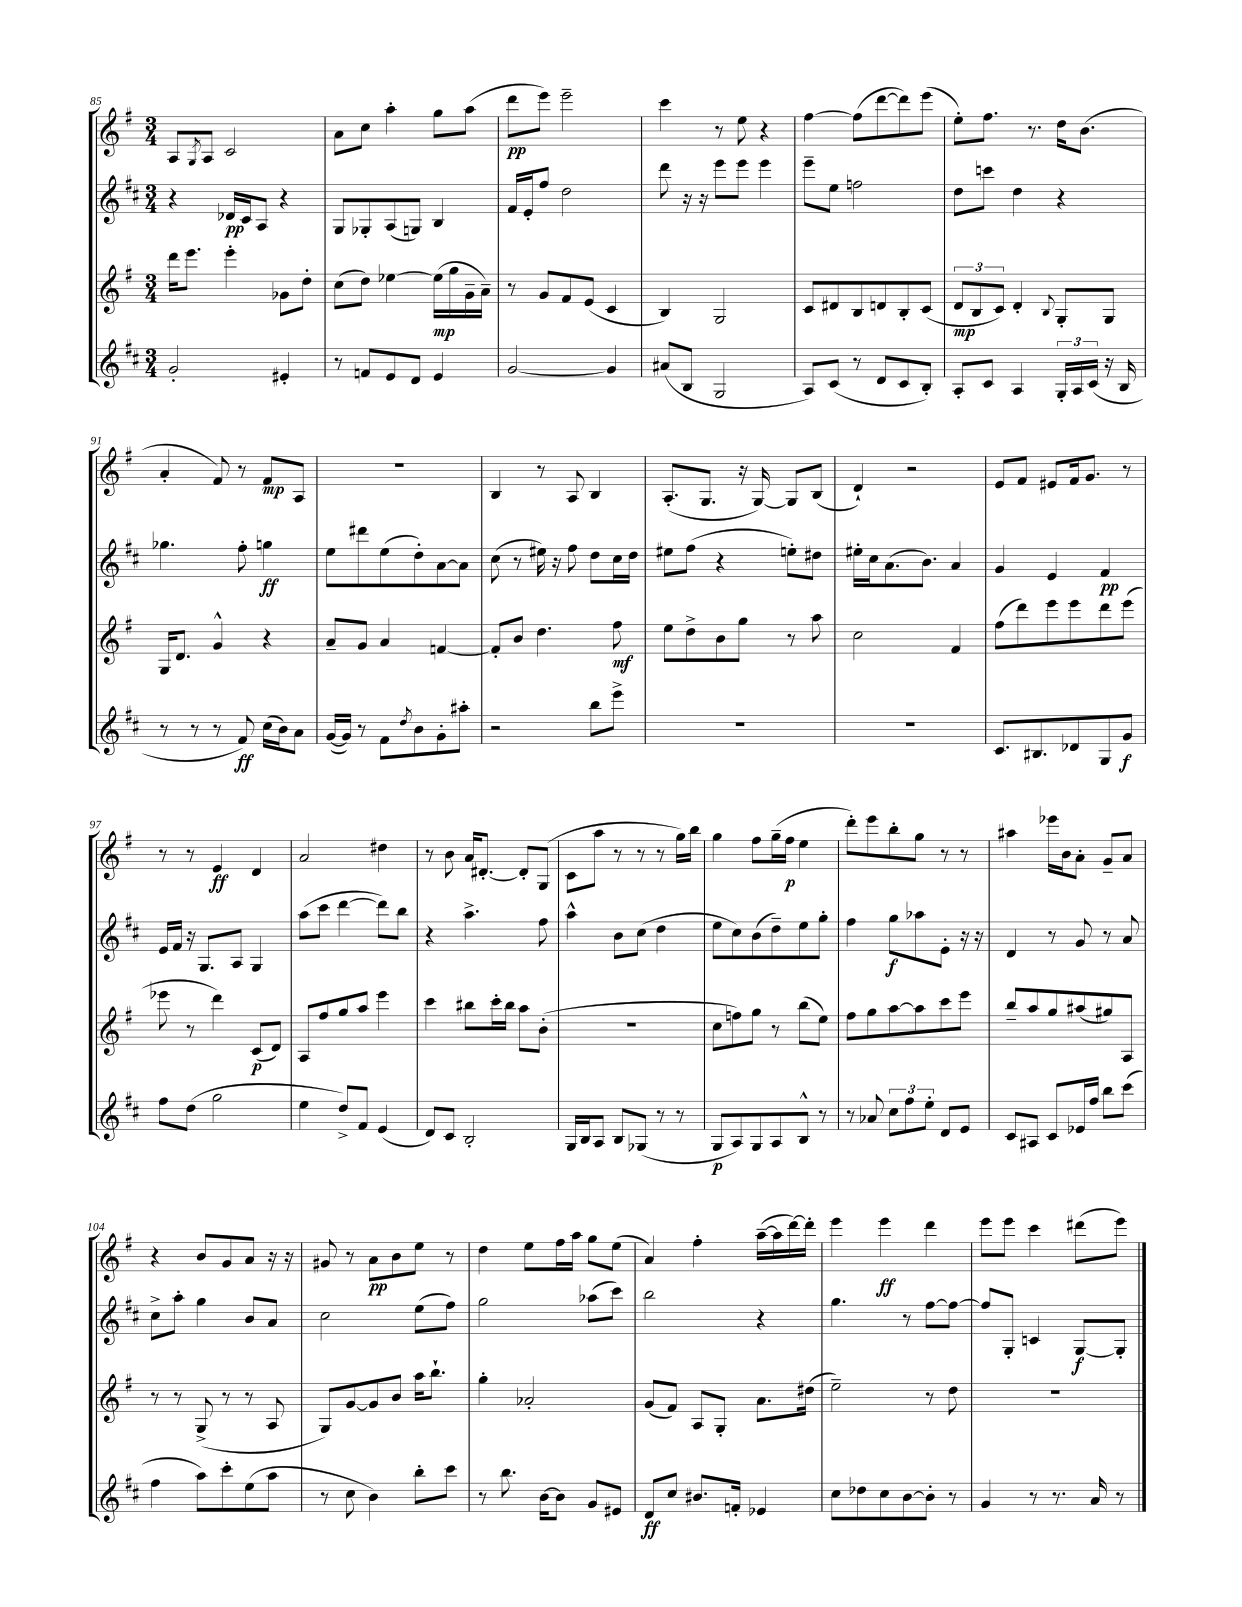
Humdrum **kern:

**kern	**dynam	**kern	**dynam	**kern	**dynam	**kern	**dynam
*part4	*part4	*part3	*part3	*part2	*part2	*part1	*part1
*staff4	*staff4	*staff3	*staff3	*staff2	*staff2	*staff1	*staff1
*clefG2	*	*clefG2	*	*clefG2	*	*clefG2	*
*k[f#c#]	*	*k[f#]	*	*k[f#c#]	*	*k[f#]	*
*M3/4	*	*M3/4	*	*M3/4	*	*M3/4	*
=85	=85	=85	=85	=85	=85	=85	=85
2g'/	.	16ddd\KL	.	4r	.	8A/L	.
.	.	8.eee\J	.	.	.	.	.
.	.	.	.	.	.	8qG/	.
.	.	.	.	.	.	8A/J	.
.	.	4eee'\	.	16d-X/LL	pp	2c/	.
.	.	.	.	16c#/J	.	.	.
.	.	.	.	8A/J	.	.	.
4e#X'/	.	8g-X\L	.	4r	.	.	.
.	.	8dd'\J	.	.	.	.	.
=86	=86	=86	=86	=86	=86	=86	=86
8r	.	(8cc\L	.	8G/L	.	8a\L	.
8fn/L	.	8dd\J)	.	8G-X'/	.	8cc\J	.
8e/	.	[4ee-X\	.	(8A/	.	4aa'\	.
8d/J	.	.	.	8Gn/J)	.	.	.
4e/	.	(16ee-\LL]	mp	4B/	.	8gg\L	.
.	.	16gg\	.	.	.	.	.
.	.	16g~\	.	.	.	(8aa\J	.
.	.	16a~\JJ)	.	.	.	.	.
=87	=87	=87	=87	=87	=87	=87	=87
[2g/	.	8r	.	16f#/LL	.	8ddd\L	pp
.	.	.	.	16e'/J	.	.	.
.	.	8g/L	.	8ff#/J	.	8eee\J)	.
.	.	8f#/	.	2dd\	.	2eee~\	.
.	.	(8e/J	.	.	.	.	.
4g/]	.	4c/	.	.	.	.	.
=88	=88	=88	=88	=88	=88	=88	=88
(8a#X/L	.	4B/)	.	8ddd\	.	4ccc\	.
8B/J	.	.	.	16r	.	.	.
.	.	.	.	16r	.	.	.
2G/	.	2G/	.	8eee\L	.	8r	.
.	.	.	.	8eee\J	.	8ee\	.
.	.	.	.	4eee\	.	4r	.
=89	=89	=89	=89	=89	=89	=89	=89
8A/L)	.	8c/L	.	8eee~\L	.	[4ff#\	.
(8c#/J	.	8d#X/	.	8ee\J	.	.	.
8r	.	8B/	.	2ffn\	.	(8ff#\L]	.
8d/L	.	8dn/	.	.	.	[8ddd\	.
8c#/	.	8B'/	.	.	.	8ddd\])	.
8B'/J)	.	(8c/J	.	.	.	(8eee\J	.
=90	=90	=90	=90	=90	=90	=90	=90
8A'/L	.	12d/L	mp	8dd\L	.	8ee'\L)	.
.	.	12B/	.	.	.	.	.
8c#/J	.	.	.	8cccn\J	.	8.ff#\J	.
.	.	12c/J)	.	.	.	.	.
4A/	.	4d'/	.	4dd\	.	.	.
.	.	.	.	.	.	8.r	.
.	.	8qqB/	.	.	.	.	.
24G'/LL	.	8G'/L	.	4r	.	16dd\KL	.
24A/	.	.	.	.	.	.	.
.	.	.	.	.	.	(8.b\J	.
(24c#/JJ	.	.	.	.	.	.	.
16r	.	8G/J	.	.	.	.	.
16B/	.	.	.	.	.	.	.
!!LO:LB:g=z
=91	=91	=91	=91	=91	=91	=91	=91
8r	.	16G/KL	.	4.gg-X\	.	4a'/	.
.	.	8.d/J	.	.	.	.	.
8r	.	.	.	.	.	.	.
8r	.	4g^^/	.	.	.	8f#/)	.
8f#/)	ff	.	.	8ff#'\	.	8r	.
(16cc#\LL	.	4r	.	4ggn\	ff	8f#/L	mp
16b\J)	.	.	.	.	.	.	.
8a\J	.	.	.	.	.	8A/J	.
=92	=92	=92	=92	=92	=92	=92	=92
([16g/LL	.	8a~/L	.	8ee\L	.	2.r	.
16g/JJ])	.	.	.	.	.	.	.
8r	.	8g/J	.	8ddd#X\	.	.	.
8f#\L	.	4a/	.	(8ee\	.	.	.
8qdd/	.	.	.	.	.	.	.
8b\	.	.	.	8dd'\)	.	.	.
8g'\	.	[4fn/	.	[8a\	.	.	.
8aa#X'\J	.	.	.	8a\J]	.	.	.
=93	=93	=93	=93	=93	=93	=93	=93
2r	.	8f'/L]	.	(8cc#\	.	4B/	.
.	.	8b/J	.	8r	.	.	.
.	.	4.dd\	.	16ee#X\)	.	8r	.
.	.	.	.	16r	.	.	.
.	.	.	.	8ff#\	.	8A/	.
8bb\L	.	.	.	8dd\L	.	4B/	.
8eee^\J	.	8ff#\	mf	16cc#\L	.	.	.
.	.	.	.	16dd\JJ	.	.	.
=94	=94	=94	=94	=94	=94	=94	=94
2.r	.	8ee\L	.	8ee#X\L	.	(8.A'/L	.
.	.	8dd^\	.	(8ff#\J	.	.	.
.	.	.	.	.	.	8.G/J	.
.	.	8b\	.	4r	.	.	.
.	.	8gg\J	.	.	.	16r	.
.	.	.	.	.	.	[16G/)	.
.	.	8r	.	8een'\L)	.	8G/L]	.
.	.	8aa\	.	8dd#X\J	.	(8B/J	.
=95	=95	=95	=95	=95	=95	=95	=95
2.r	.	2cc\	.	16ee#X'\LL	.	4d`/)	.
.	.	.	.	16cc#\J	.	.	.
.	.	.	.	(8.a\	.	.	.
.	.	.	.	.	.	2r	.
.	.	.	.	8.b\J)	.	.	.
.	.	4f#/	.	4a/	.	.	.
=96	=96	=96	=96	=96	=96	=96	=96
8.c#/L	.	(8ff#\L	.	4g/	.	8e/L	.
.	.	8ddd\)	.	.	.	8f#/J	.
8.B#X/	.	.	.	.	.	.	.
.	.	8eee\	.	4e/	.	8e#X/L	.
8d-X/	.	8eee\	.	.	.	16f#/k	.
.	.	.	.	.	.	8.g/J	.
8G/	.	8ddd\	.	4f#/	pp	.	.
8g/J	f	(8eee\J	.	.	.	8r	.
!!LO:LB:g=z
=97	=97	=97	=97	=97	=97	=97	=97
8ff#\L	.	8eee-X\	.	16e/LL	.	8r	.
.	.	.	.	16f#/JJ	.	.	.
(8dd\J	.	8r	.	16r	.	8r	.
.	.	.	.	8.G/L	.	.	.
2gg\	.	4ddd\)	.	.	.	4e/	ff
.	.	.	.	8A/J	.	.	.
.	.	(8c/L	p	4G/	.	4d/	.
.	.	8d/J)	.	.	.	.	.
=98	=98	=98	=98	=98	=98	=98	=98
4ee\	.	8A/L	.	(8aa\L	.	2a/	.
.	.	8ff#/	.	8ccc#\J	.	.	.
8dd^/L)	.	8gg/	.	[4ddd\	.	.	.
8f#/J	.	8aa/J	.	.	.	.	.
(4e/	.	4eee\	.	8ddd\L])	.	4dd#X\	.
.	.	.	.	8bb\J	.	.	.
=99	=99	=99	=99	=99	=99	=99	=99
8d/L)	.	4ccc\	.	4r	.	8r	.
8c#/J	.	.	.	.	.	8b\	.
2B'/	.	8bb#X\L	.	4.aa^\	.	16a/KL	.
.	.	.	.	.	.	[8.d#X'/J	.
.	.	16ccc'\L	.	.	.	.	.
.	.	16bb#\JJ	.	.	.	.	.
.	.	8aa\L	.	.	.	8d#'/L]	.
.	.	(8b'\J	.	8ff#\	.	(8G/J	.
=100	=100	=100	=100	=100	=100	=100	=100
16G/LL	.	2.r	.	4aa^^\	.	8c\L	.
16B/J	.	.	.	.	.	.	.
8A/J	.	.	.	.	.	8aa\J	.
8B/L	.	.	.	8b\L	.	8r	.
(8G-X/J	.	.	.	(8cc#\J	.	8r	.
8r	.	.	.	4dd\	.	8r	.
8r	.	.	.	.	.	16gg\LL)	.
.	.	.	.	.	.	16bb\JJ	.
=101	=101	=101	=101	=101	=101	=101	=101
8G/L	p	8cc\L	.	8ee\L	.	4gg\	.
8A/)	.	8ffn\)	.	8cc#\)	.	.	.
8G/	.	8gg\J	.	(8b\	.	8ff#\L	.
8A/	.	8r	.	8dd~\)	.	(16gg~\L	.
.	.	.	.	.	.	16ff#\JJ	p
8B^^/J	.	(8bb\L	.	8ee\	.	4ee\	.
8r	.	8ee\J)	.	8gg'\J	.	.	.
=102	=102	=102	=102	=102	=102	=102	=102
8r	.	8ff#\L	.	4ff#\	.	8ddd'\L)	.
8a-X/	.	8gg\	.	.	.	8eee\	.
12cc#\L	.	[8aa\	.	8gg\L	f	8bb'\	.
12ff#\	.	.	.	.	.	.	.
.	.	8aa\]	.	8aa-X\	.	8gg\J	.
12ee'\J	.	.	.	.	.	.	.
8d/L	.	8ccc\	.	8e'\J	.	8r	.
8e/J	.	8eee\J	.	16r	.	8r	.
.	.	.	.	16r	.	.	.
=103	=103	=103	=103	=103	=103	=103	=103
8c#/L	.	8bb~/L	.	4d/	.	4aa#X\	.
8A#X/J	.	8aa/	.	.	.	.	.
8c#/L	.	8gg/	.	8r	.	16eee-X\LL	.
.	.	.	.	.	.	16b\J	.
16e-X/L	.	(8aa#X/	.	8g/	.	8a'\J	.
16ff#/JJ	.	.	.	.	.	.	.
8bb\L	.	8gg#X/)	.	8r	.	8g~/L	.
(8ccc#\J	.	8A/J	.	8a/	.	8a/J	.
!!LO:LB:g=z
=104	=104	=104	=104	=104	=104	=104	=104
4ff#\	.	8r	.	8cc#^\L	.	4r	.
.	.	8r	.	8aa'\J	.	.	.
8aa\L)	.	(8G^/	.	4gg\	.	8b/L	.
8ccc#'\	.	8r	.	.	.	8g/	.
(8ee\	.	8r	.	8b/L	.	8a/J	.
8aa\J	.	8A/	.	8a/J	.	16r	.
.	.	.	.	.	.	16r	.
=105	=105	=105	=105	=105	=105	=105	=105
8r	.	8G/L)	.	2cc#\	.	8g#X/	.
8cc#\	.	[8g/	.	.	.	8r	.
4b\)	.	8g/]	.	.	.	8a\L	pp
.	.	8b/J	.	.	.	8b\	.
8bb'\L	.	16aa\KL	.	(8ee\L	.	8ee\J	.
.	.	8.bb`\J	.	.	.	.	.
8ccc#\J	.	.	.	8ff#\J)	.	8r	.
=106	=106	=106	=106	=106	=106	=106	=106
8r	.	4gg'\	.	2gg\	.	4dd\	.
8.bb\	.	.	.	.	.	.	.
.	.	2a-X'/	.	.	.	8ee\L	.
[16b\KL	.	.	.	.	.	.	.
8b\J]	.	.	.	.	.	16ff#\L	.
.	.	.	.	.	.	16aa\JJ	.
8g/L	.	.	.	(8aa-X\L	.	8gg\L	.
8e#X/J	.	.	.	8ccc#\J)	.	(8ee\J	.
=107	=107	=107	=107	=107	=107	=107	=107
8d/L	ff	(8g/L	.	2bb\	.	4a/)	.
8cc#/J	.	8f#/J)	.	.	.	.	.
8.b#X/L	.	8A/L	.	.	.	4ff#'\	.
.	.	8G'/J	.	.	.	.	.
16fn'/Jk	.	.	.	.	.	.	.
4e-X/	.	8.a\L	.	4r	.	([16aa~\LL	.
.	.	.	.	.	.	16aa\]	.
.	.	.	.	.	.	[16ddd\)	.
.	.	(16dd#X\Jk	.	.	.	16ddd'\JJ]	.
=108	=108	=108	=108	=108	=108	=108	=108
8cc#\L	.	2ee~\)	.	4.gg\	.	4eee\	.
8dd-X\	.	.	.	.	.	.	.
8cc#\	.	.	.	.	.	4eee\	ff
[8b\	.	.	.	8r	.	.	.
8b'\J]	.	8r	.	[8ff#\L	.	4ddd\	.
8r	.	8dd\	.	8ff#\J_	.	.	.
=109	=109	=109	=109	=109	=109	=109	=109
4g/	.	2.r	.	8ff#/L]	.	8eee\L	.
.	.	.	.	8G'/J	.	8eee\J	.
8r	.	.	.	4cn/	.	4ccc\	.
8.r	.	.	.	.	.	.	.
.	.	.	.	[8G/L	f	(8ddd#X\L	.
16a/	.	.	.	.	.	.	.
8r	.	.	.	8G'/J]	.	8eee\J)	.
==	==	==	==	==	==	==	==
*-	*-	*-	*-	*-	*-	*-	*-
